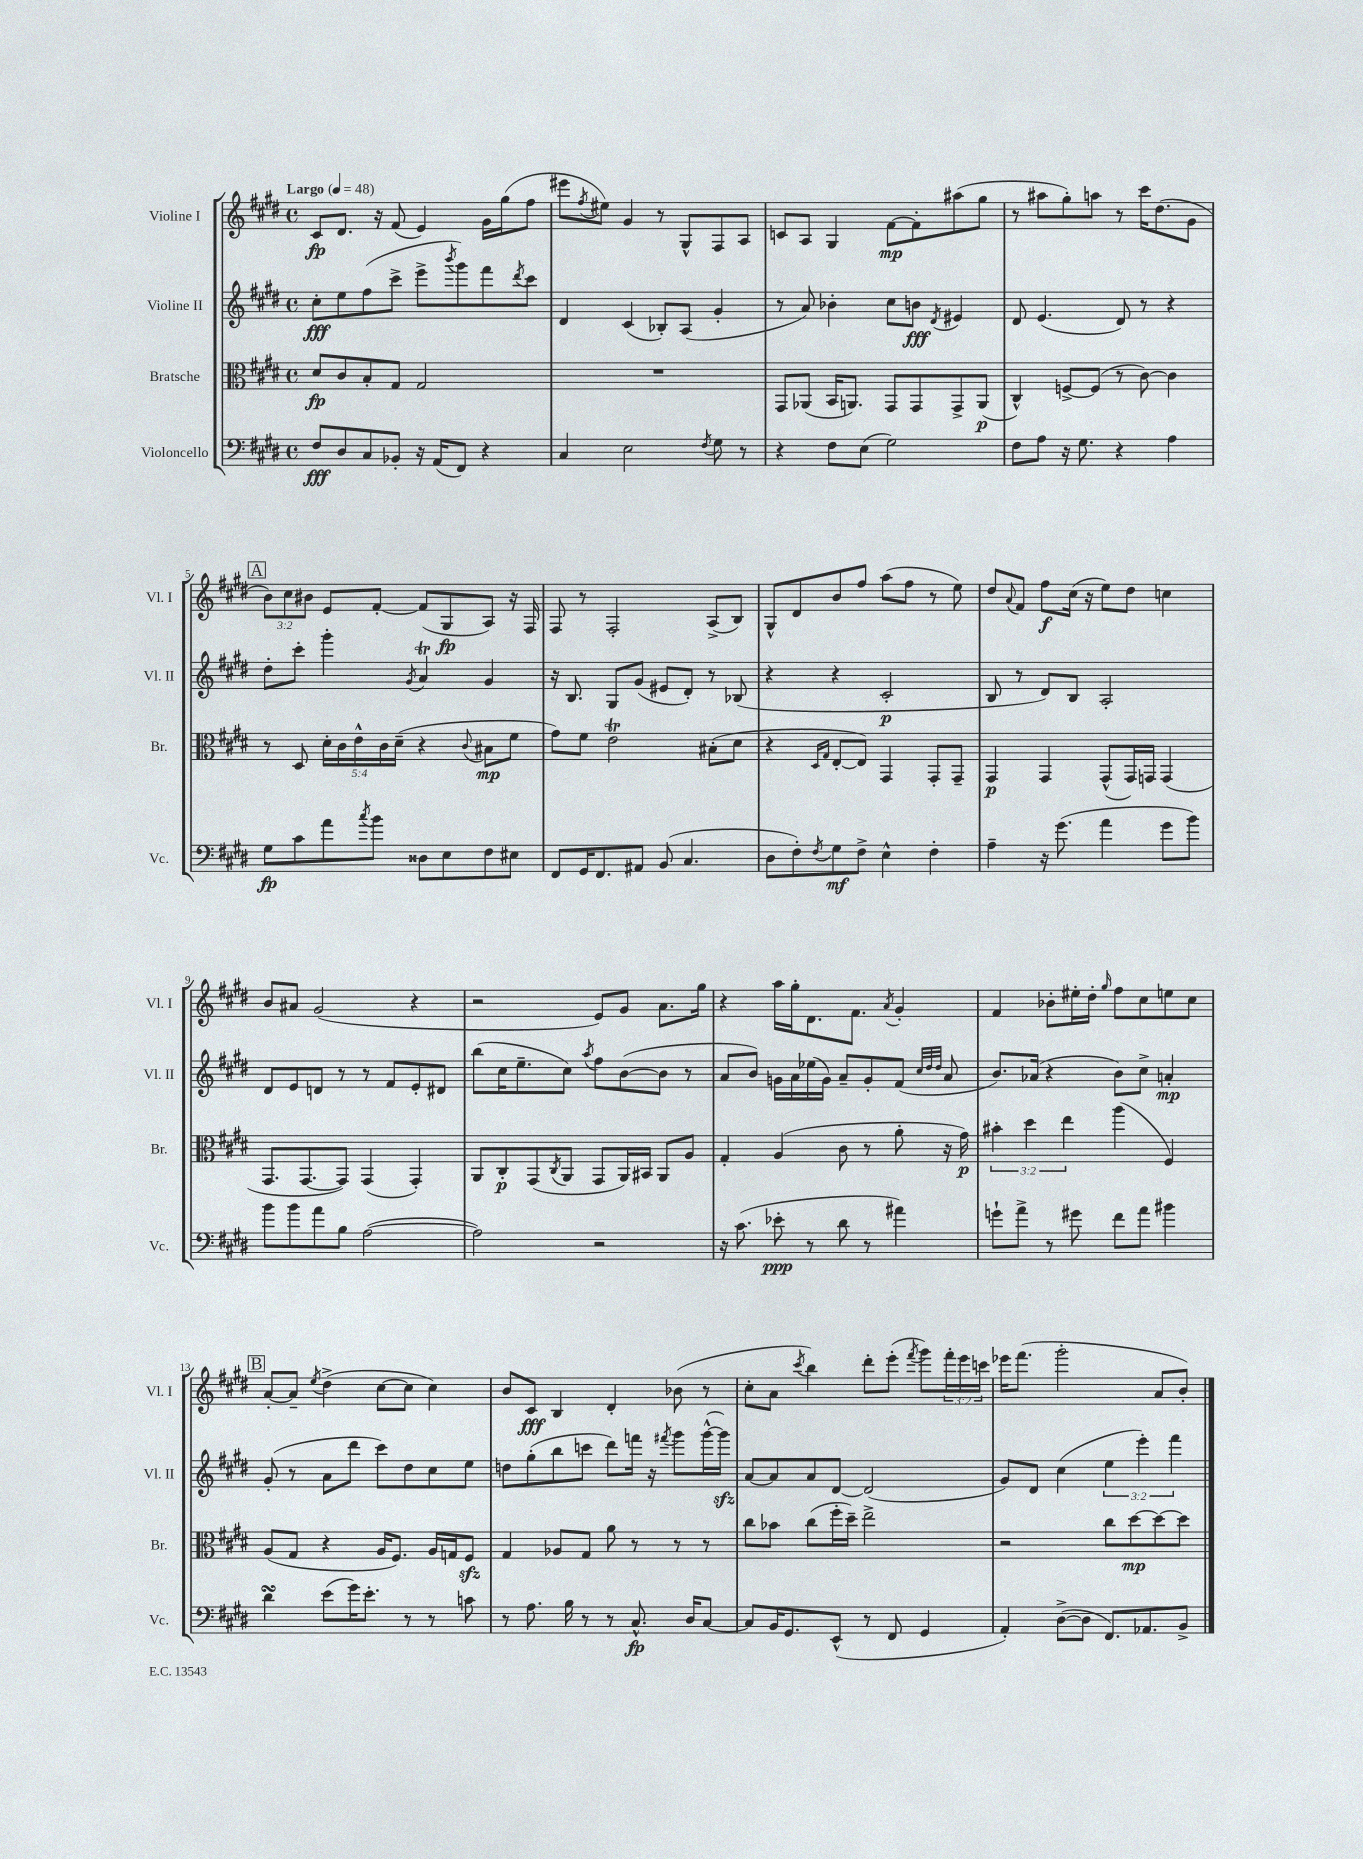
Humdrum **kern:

**kern	**kern	**kern	**kern
*staff4	*staff3	*staff2	*staff1
*clefF4	*clefC3	*clefG2	*clefG2
*k[f#c#g#d#]	*k[f#c#g#d#]	*k[f#c#g#d#]	*k[f#c#g#d#]
*M4/4	*M4/4	*M4/4	*M4/4
*met(c)	*met(c)	*met(c)	*met(c)
*MM48	*MM48	*MM48	*MM48
8F#/L	8d#/L	8cc#'\L	8c#/L
8D#/	8c#/	8ee\	8.d#/J
8C#/	8B'/	(8ff#\	.
.	.	.	16r
8BB-'/J	8G#/J	8ccc#^\J	(8f#/
16r	2G#/	8eee^\L	4e/)
(16AA/LK	.	.	.
.	.	8qbbb/	.
8FF#/J)	.	8ggg#\)	.
4r	.	8fff#\	16g#\LL
.	.	.	(16gg#\J
.	.	8qddd#/	.
.	.	8ccc#\J	8ff#\J
=	=	=	=
4C#/	1r	4d#/	8eee#\L
.	.	.	8qff#/
.	.	.	8ee#\J)
2E\	.	(4c#/	4g#/
.	.	8B-'/L)	8r
.	.	(8A/J	8G#^^/L
8qF#/	.	.	.
8G#\	.	4g#'/	8F#/
8r	.	.	8A/J
=	=	=	=
4r	8GG#/L	8r	8c/L
.	(8AA-/J	8a/)	8A/J
8F#\L	16BB/LK	4b-'\	4G#/
.	8.AA/J)	.	.
(8E\J	.	.	.
2G#\)	8GG#/L	8cc#\L	[8f#\L
.	8GG#/	8b\J	8f#'\]
.	.	8qd#/	.
.	8GG#^/	4e#/	(8aa#\
.	(8AA/J	.	8gg#\J
=	=	=	=
8F#\L	4C#^^/)	8d#/	8r
8A\J	.	(4.e/	8aa#\L
16r	[8F^/L	.	8gg#'\)
8.G#\	.	.	.
.	(8F/]J	.	8aa\J
4r	8r	8d#/)	8r
.	[8c#\)	8r	16ccc#\LK
.	.	.	(8.dd#\
4A\	4c#\]	4r	.
.	.	.	8g#\J
=	=	=	=
8G#\L	8r	8dd#'\L	12b\L)
.	.	.	12cc#\
8c#\	8D#/	8ccc#'\J	.
.	.	.	12b#\J
8a\	20d#'\LL	4ggg#'\	8e/L
.	20c#\	.	.
.	20e^^\	.	.
8qcc#/	.	.	.
8b\J	.	.	[8f#'/J
.	20c#\	.	.
.	(20d#~\JJ	.	.
.	.	8qg#/	.
8D##\L	4r	4a/	(8f#/]L
8E\	.	.	8G#/
.	8qqc#/	.	.
8F#\	8B#\L	4g#/	8A/J)
8E#\J	8f#\J	.	16r
.	.	.	16F#/
=	=	=	=
8FF#/L	8g#\L)	16r	8F#/
.	.	8.B/	.
16GG#/K	8f#\J	.	8r
8.FF#/	.	.	.
.	2e\	8G#/L	2F#'/
8AA#/J	.	(8g#/J	.
(8BB/	.	8e#/L	.
4.C#/	.	8d#'/J)	.
.	(8B#'\L	8r	(8A^/L
.	8d#\J	(8B-/	8B/J)
=	=	=	=
8D#\L	4r	4r	8G#^^/L
8F#'\)	.	.	8d#/
.	16qqD#/LL	.	.
8qF#/	16qqG#/JJ	.	.
8G#\	[8E'/L	4r	8b/
8F#^\J	8E/]J)	.	8ff#/J
4E^^\	4GG#/	2c#'/	(8aa\L
.	.	.	8ff#\J
4F#'\	8GG#'/L	.	8r
.	8GG#~/J	.	8ee\)
=	=	=	=
4A~\	4GG#/	8B/	8dd#/L
.	.	.	8qqa/
.	.	8r	8f#/J
16r	4GG#/	8d#/L)	8ff#\L
(8.g#\	.	.	.
.	.	8B/J	(16cc#\Jk
.	.	.	16r
4a\	(8GG#^^/L	2A'/	8ee\L)
.	16GG#/L)	.	8dd#\J
.	16GG/JJ	.	.
8g#\L	(4GG/	.	4cc\
8b\J)	.	.	.
=	=	=	=
8b\L	8.GG#/L	8d#/L	8b/L
8b\	.	8e/	8a#/J
.	[8.GG#/	.	.
8a\	.	8d/J	(2g#/
8B\J	8GG#/]J)	8r	.
([2A\	(4GG#/	8r	.
.	.	8f#/L	.
.	4GG#'/)	8e'/	4r
.	.	8d#/J	.
=	=	=	=
2A\])	8AA/L	(8bb\L	2r
.	8C#'/	16cc#\K	.
.	.	8.ee~\	.
.	(8GG#/	.	.
.	8qC#/	.	.
.	8AA/J	8cc#\J)	.
.	.	8qaa/	.
2r	8GG#/L	8ff#\L	8e/L)
.	16AA/L)	([8b\	8g#/J
.	16BB#/JJ	.	.
.	8AA/L	8b\]J	8.a\L
.	8A/J	8r	.
.	.	.	16gg#\Jk
=	=	=	=
16r	4G#'/	8a/L	4r
(8.c#\	.	.	.
.	.	8b/J)	.
8e-'\	(4A/	16g\LL	16aa\LL
.	.	16a\	16gg#'\J
8r	.	(16ee-\	8.d#\
.	.	16g\JJ)	.
8d#\	8c#\	8a~/L	.
.	.	.	8.f#\J
8r	8r	8g'/	.
.	.	.	8qa/
4a#\)	8a'\	(8f#/J	4g#'/
.	.	32qqcc#/LLL	.
.	.	32qqdd#/	.
.	.	32qqdd#/JJJ	.
.	16r	8a/	.
.	16g#\)	.	.
=	=	=	=
8g`\L	6b#'\	8.b/L)	4f#/
8a^\J	.	.	.
.	6dd#\	.	.
.	.	(16a-/Jk	.
8r	.	4r	8b-'\L
.	6ee\	.	.
8g#\	.	.	16ee#'\L
.	.	.	16dd#'\JJ
.	.	.	16qqgg#/
8f#\L	(4aa\	8b\L)	8ff#\L
8a\J	.	8cc#^\J	8cc#\
4b#\	4F#/)	4a'/	8ee\
.	.	.	8cc#\J
=	=	=	=
4d#\	(8A/L	(8g#'/	[8a'/L
.	8G#/J	8r	8a~/]J
.	.	.	8qee/
(8e\L	4r	8a\L	(4dd#^\
16g#\K)	.	8ddd#\J	.
8.e'\J	.	.	.
.	16A/LK	8ccc#\L)	[8cc#\L
.	8.F#/J)	.	.
8r	.	8dd#\	8cc#\]J
8r	16A/LL	8cc#\	4cc#\)
.	16G/J	.	.
8c\	8F#/J	8ee\J	.
=	=	=	=
8r	4G#/	8dd\L	8b/L
8.A\	.	(8gg#'\	8c#/J
.	8A-/L	8bb\	4B/
16B\	.	.	.
8r	8G#/J	8ccc\J	.
8r	8a\	8ddd#\L)	4d#'/
8.C#^^/	8r	16fff\Jk	.
.	.	16r	.
.	.	8qfff#/	.
.	8r	8ggg#\L	(8b-\
16D#/LK	.	.	.
[8C#/J	8r	([16ggg#^^\L	8r
.	.	16ggg#\]JJ)	.
=	=	=	=
8C#/]L	8cc#\L	[8a/L	8cc#'\L
16BB/K	8b-\J	8a/]	8a\J
8.GG#/	.	.	.
.	.	.	8qccc#/
.	(8cc#\L	8a/	4bb\)
(8EE^^/J	16ff#'\L	[8d#/J	.
.	16dd#~\JJ)	.	.
8r	2ee^\	(2d#/]	8ddd#'\L
8FF#/	.	.	(8eee'\J
.	.	.	8qfff#/
4GG#/	.	.	8ggg#\L)
.	.	.	24fff#'\L
.	.	.	24eee\
.	.	.	24ccc\JJ
=	=	=	=
4AA'/)	2r	8g#/L)	16eee-\LK
.	.	.	(8.fff#\J
.	.	8d#/J	.
([8D#^\L	.	(4cc#\	2ggg#'\
8D#\]J	.	.	.
8.FF#/L)	8cc#\L	6ee\	.
.	[8dd#\	.	.
.	.	6eee'\)	.
8.AA-/	.	.	.
.	8dd#\_	.	8a/L
.	.	6fff#\	.
8BB^/J	8dd#\]J	.	8b'/J)
==	==	==	==
*-	*-	*-	*-
